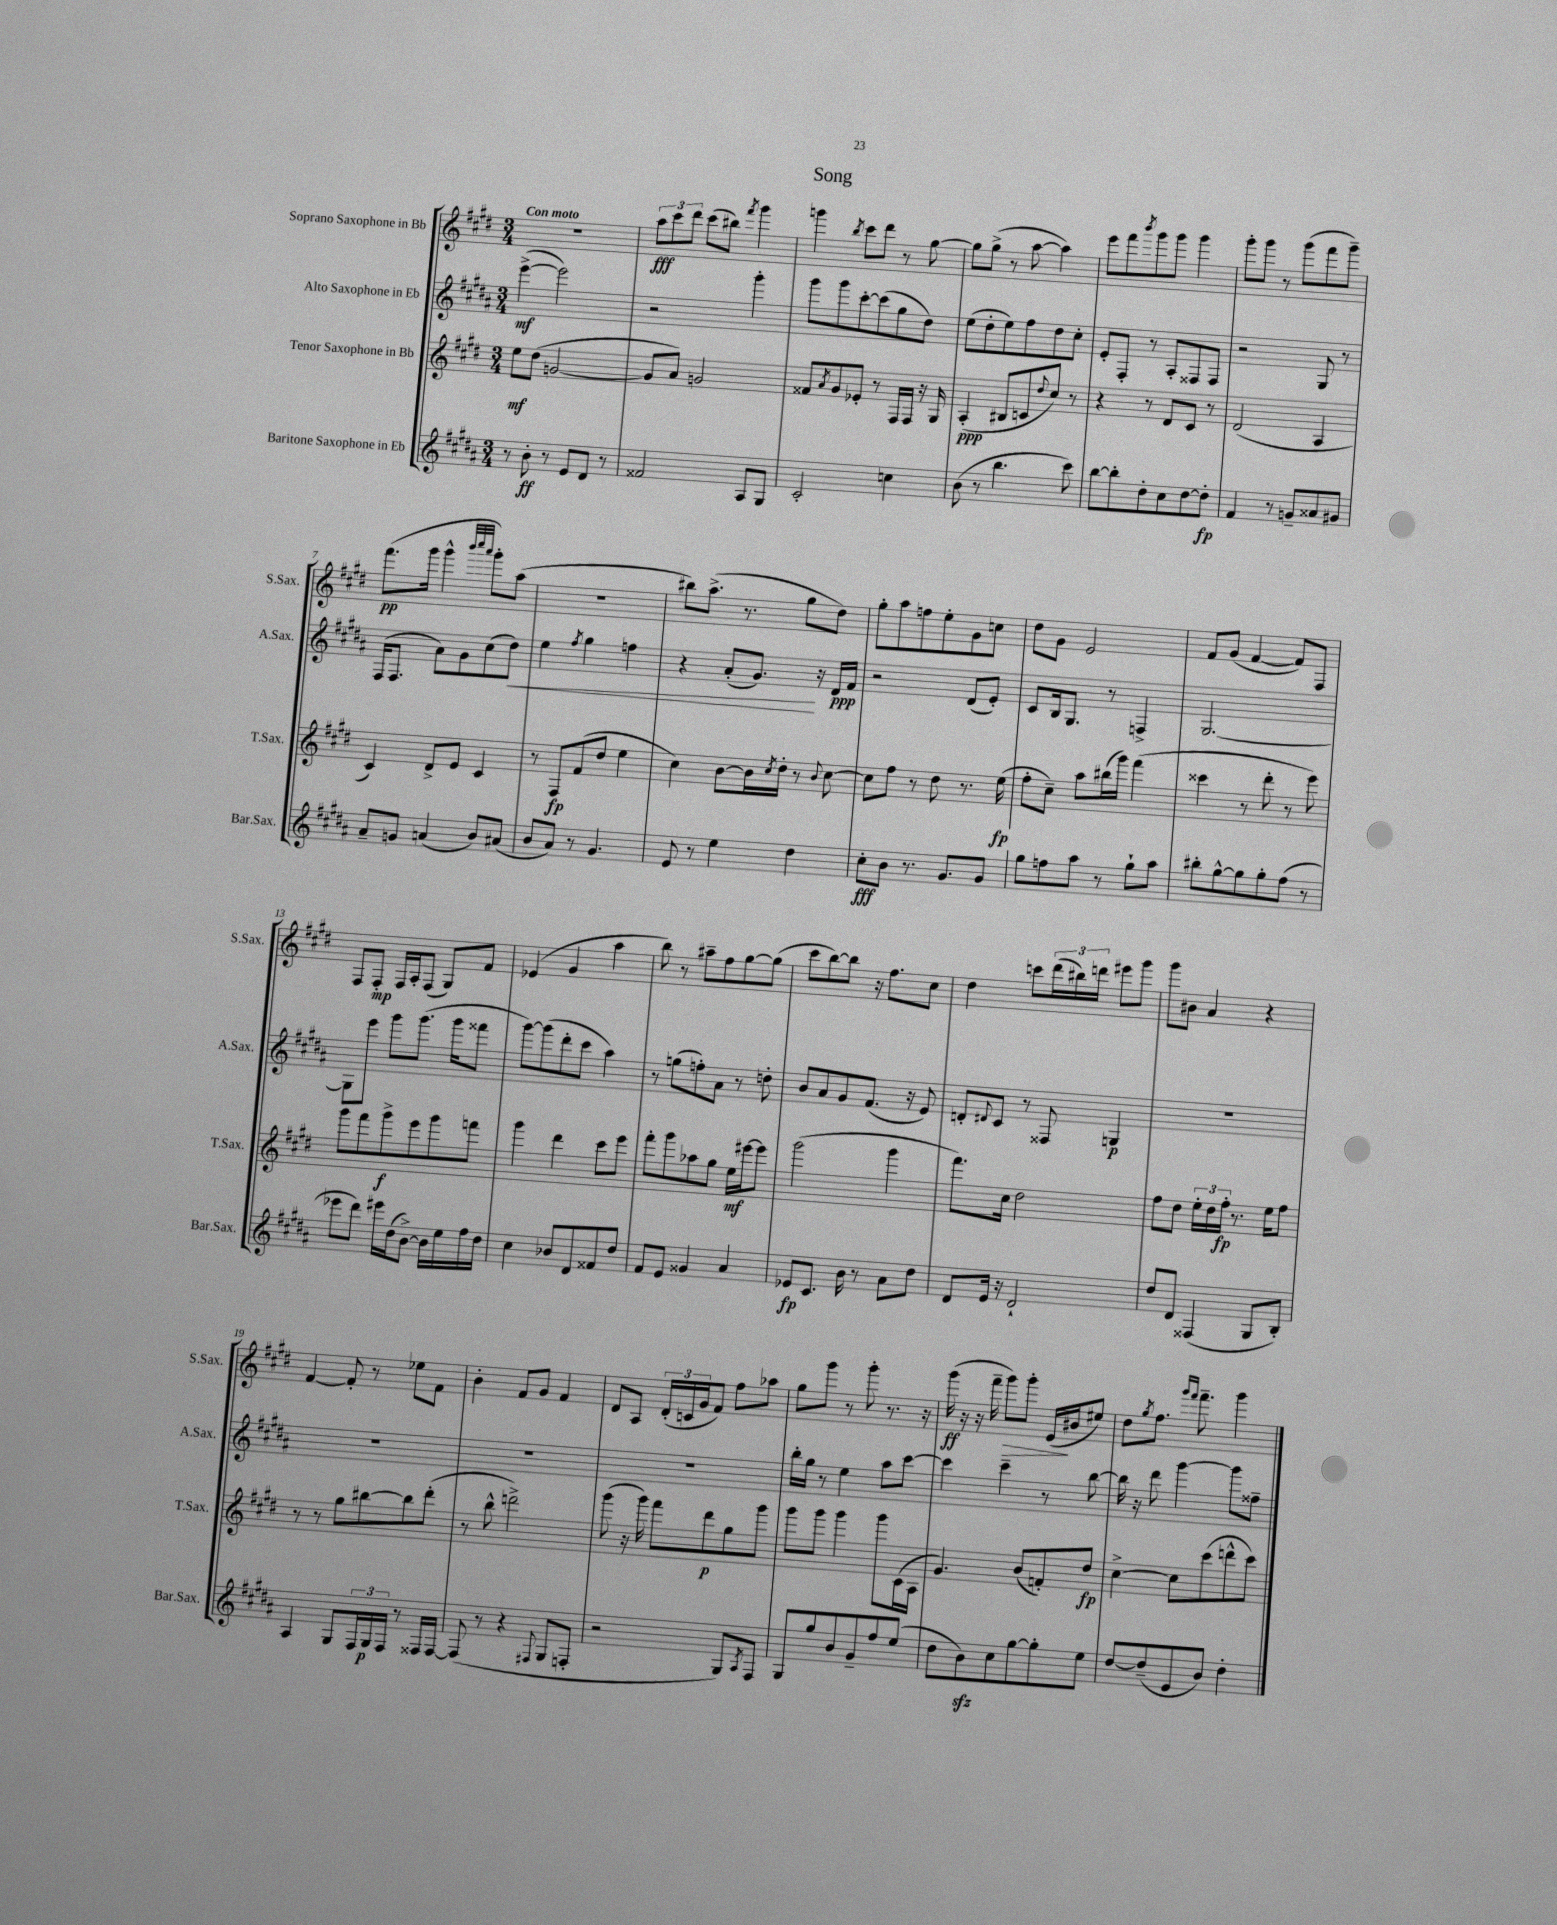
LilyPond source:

\header { title = "Song" }
<<
\new StaffGroup <<
\new Staff = "s0" \with { instrumentName = "Soprano Saxophone in Bb" shortInstrumentName = "S.Sax." } {
    \clef treble \key e \major \numericTimeSignature \time 3/4 \tempo "Con moto"
    R2. |
    \tuplet 3/2 { a''8\fff cis'''8 dis'''8 } cis'''8( bis''8) \acciaccatura { fis'''8 } gis'''4 |
    g'''4 \acciaccatura { b''8 } cis'''8 dis'''8 r8 gis''8~ |
    gis''8 gis''8->( r8 a''8~ a''4) |
    e'''8 fis'''8 \acciaccatura { b'''8 } gis'''8 gis'''8 gis'''4 |
    gis'''8-. gis'''8 r8 gis'''8( fis'''8 gis'''8--) |
    fis'''8.\pp( gis'''16 gis'''4-^ \grace { b'''32 cis''''32 a'''32 } gis'''8-.) a''8( |
    R2. |
    bis''8) a''8.->( r8. gis''8 dis''8) |
    gis''8-. a''8 f''8 e''8-. gis'8 c''8 |
    dis''8 gis'8 e'2 |
    fis'8 gis'8( fis'4~ fis'8) fis8 |
    fis8 fis8-.\mp fis16 a16-. fis8( gis8) fis'8 |
    ees'4( gis'4 a''4 |
    b''8) r8 ais''8-- fis''8 gis''8~ gis''8( |
    cis'''8 b''8~) b''8 r16 fis''8. cis''8 |
    dis''4 c'''8 \tuplet 3/2 { dis'''16( bis''16) d'''16 } eis'''8 gis'''8 |
    gis'''8 bis'8 a'4 r4 |
    fis'4~ fis'8-. r8 ees''8 fis'8 |
    b'4-. fis'8 gis'8 fis'4 |
    dis'8 a8 \tuplet 3/2 { dis'16-.( c'16 gis'16 } fis'8) fis''8 aes''8 |
    gis''8 gis'''8 r8 gis'''8-. r8. r16 |
    gis'''16\ff( r16 r16 fis'''16-- gis'''8\>) gis'''8-. e'16\!( bis'16 eis''8) |
    dis''8 \acciaccatura { gis''8 } fis''8. \grace { gis'''16 fis'''16 } fis'''8.-- gis'''4 \bar "|." |
}
\new Staff = "s1" \with { instrumentName = "Alto Saxophone in Eb" shortInstrumentName = "A.Sax." } {
    \clef treble \key b \major \numericTimeSignature \time 3/4
    e'''4~->\mf( e'''2) |
    r2 gis'''4-. |
    gis'''8 gis'''8 cis'''8~-. cis'''8( gis''8 dis''8) |
    e''8( dis''8-. e''8) fis''8 dis''8 cis''8-. |
    e'8-. fis8-. r8 ais8-. fisis8 fisis8 |
    r2 gis8 r8 |
    fis16( fis8. ais'8) gis'8 cis''8( dis''8\<) |
    e''4 \acciaccatura { fis''8 } gis''4 f''4 |
    r4 ais'8-.( gis'8.\!) r16 dis'16\ppp fis'16 |
    r2 dis'8( e'8-.) |
    cis'8 b16 gis8. r8 f4-> |
    gis2.~ |
    gis8 e'''8 gis'''8 gis'''8.( gis'''16 fisis'''8 |
    gis'''8~) gis'''8( dis'''8-. cis'''8 ais''4) |
    r8 g''8( f''8-.) ais'8 r8 d''8-. |
    b'8 ais'8 gis'8 fis'8.( r16 e'8) |
    d'8-. \appoggiatura { dis'8 } cis'8 r8 fisis8 g4\p |
    R2. |
    R2. |
    R2. |
    R2. |
    b''16-. gis''16 r8 e''4 ais''8 cis'''8~ |
    cis'''4 cis'''4-- r8 b''8~ |
    b''16 r16 dis'''8 gis'''4~ gis'''8 fisis''8-- \bar "|." |
}
\new Staff = "s2" \with { instrumentName = "Tenor Saxophone in Bb" shortInstrumentName = "T.Sax." } {
    \clef treble \key e \major \numericTimeSignature \time 3/4
    e''8\mf dis''8( g'2~ |
    g'8 a'8) g'2 |
    fisis'8 \acciaccatura { a'8 } gis'8 ees'8-. r8 fis16 fis16 r16 gis16 |
    a4-.\ppp( bis8 c'8 \appoggiatura { dis''8 } cis''8) r8 |
    r4 r8 dis'8 cis'8 r8 |
    dis'2( a4 |
    cis'4) dis'8-> e'8 cis'4 |
    r8 fis8\fp fis'8( dis''8 e''4 |
    cis''4) b'8~ b'16 \acciaccatura { cis''8 } dis''16-. r8 \appoggiatura { b'8 } cis''8~ |
    cis''8 fis''8 r8 dis''8 r8. e''16\fp( |
    fis''8-. cis''8--) a''8 bis''16( gis'''16) fis'''4( |
    cisis'''4 r8 dis'''8-. r8 e'''8) |
    gis'''8 fis'''8 gis'''8->\f e'''8 gis'''8 f'''8 |
    gis'''4 dis'''4 cis'''8 e'''8 |
    fis'''8-. gis'''8 aes''8 gis''8 e''16\mf eis'''16~ eis'''8 |
    gis'''2( gis'''4 |
    fis'''8.) cis''16 dis''2 |
    fis''8 dis''8 \tuplet 3/2 { e''16-. dis''16 fis''16-.\fp } r8. e''16 fis''8 |
    r8 r8 gis''8 bis''8~ bis''8 dis'''8-.( |
    r8 b''8-^ d'''2->) |
    gis'''8( r16 gis'''16) fis'''8 dis'''8\p gis''8 gis'''8 |
    gis'''8 gis'''8 gis'''4 gis'''8 cis'16( a16 |
    gis'4.) b'8( f'8-.) dis''8\fp |
    cis''4~-> cis''8 cis'''8( d'''8-^ cis'''8) \bar "|." |
}
\new Staff = "s3" \with { instrumentName = "Baritone Saxophone in Eb" shortInstrumentName = "Bar.Sax." } {
    \clef treble \key b \major \numericTimeSignature \time 3/4
    r8 b'8-.\ff r8 e'8 dis'8 r8 |
    fisis'2 ais8 gis8 |
    cis'2-. c''4 |
    b'8( r8 b''4. cis'''8) |
    b''8~ b''8-. dis''8-. cis''8 dis''8~ dis''8-.\fp |
    fis'4 r8 g'8-- aisis'8 gis'8 |
    ais'8-- g'8 a'4( b'8) ais'8( |
    b'8 ais'8) r8 gis'4. |
    e'8 r8 e''4 dis''4 |
    cis''8-.\fff b'8 r8. gis'8. gis'8 |
    gis''8 f''8 ais''8 r8 gis''8-! ais''8 |
    bis''8-. gis''8~-^ gis''8 gis''8-. fis''8( r8 |
    ees'''8 dis'''8) eis'''16 dis''16( b'8~->) b'16 e''16 fis''16 dis''16 |
    cis''4 bes'8 dis'8 fisis'8 dis''8 |
    fis'8 e'8 gisis'4 ais'4 |
    ees'8\fp cis'8. b'16 r8 ais'8 dis''8 |
    dis'8 e'16 r16 dis'2-! |
    dis''8 dis'8 fisis4( gis8 b8-.) |
    ais4 gis8 \tuplet 3/2 { fis16 gis16\p fis16 } r8 fisis16 fisis16~ |
    fisis8( r8 r4 \appoggiatura { fis8 } gis8 f8-. |
    r2 gis8) \acciaccatura { ais8 } fis8 |
    gis8 gis''8 b'8 gis'8-- fis''8 e''8( |
    dis''8 b'8\sfz) cis''8 gis''8~ gis''8-. e''8 |
    dis''8~ dis''8--( e'8 b'8) dis''4-. \bar "|." |
}
>>
>>
